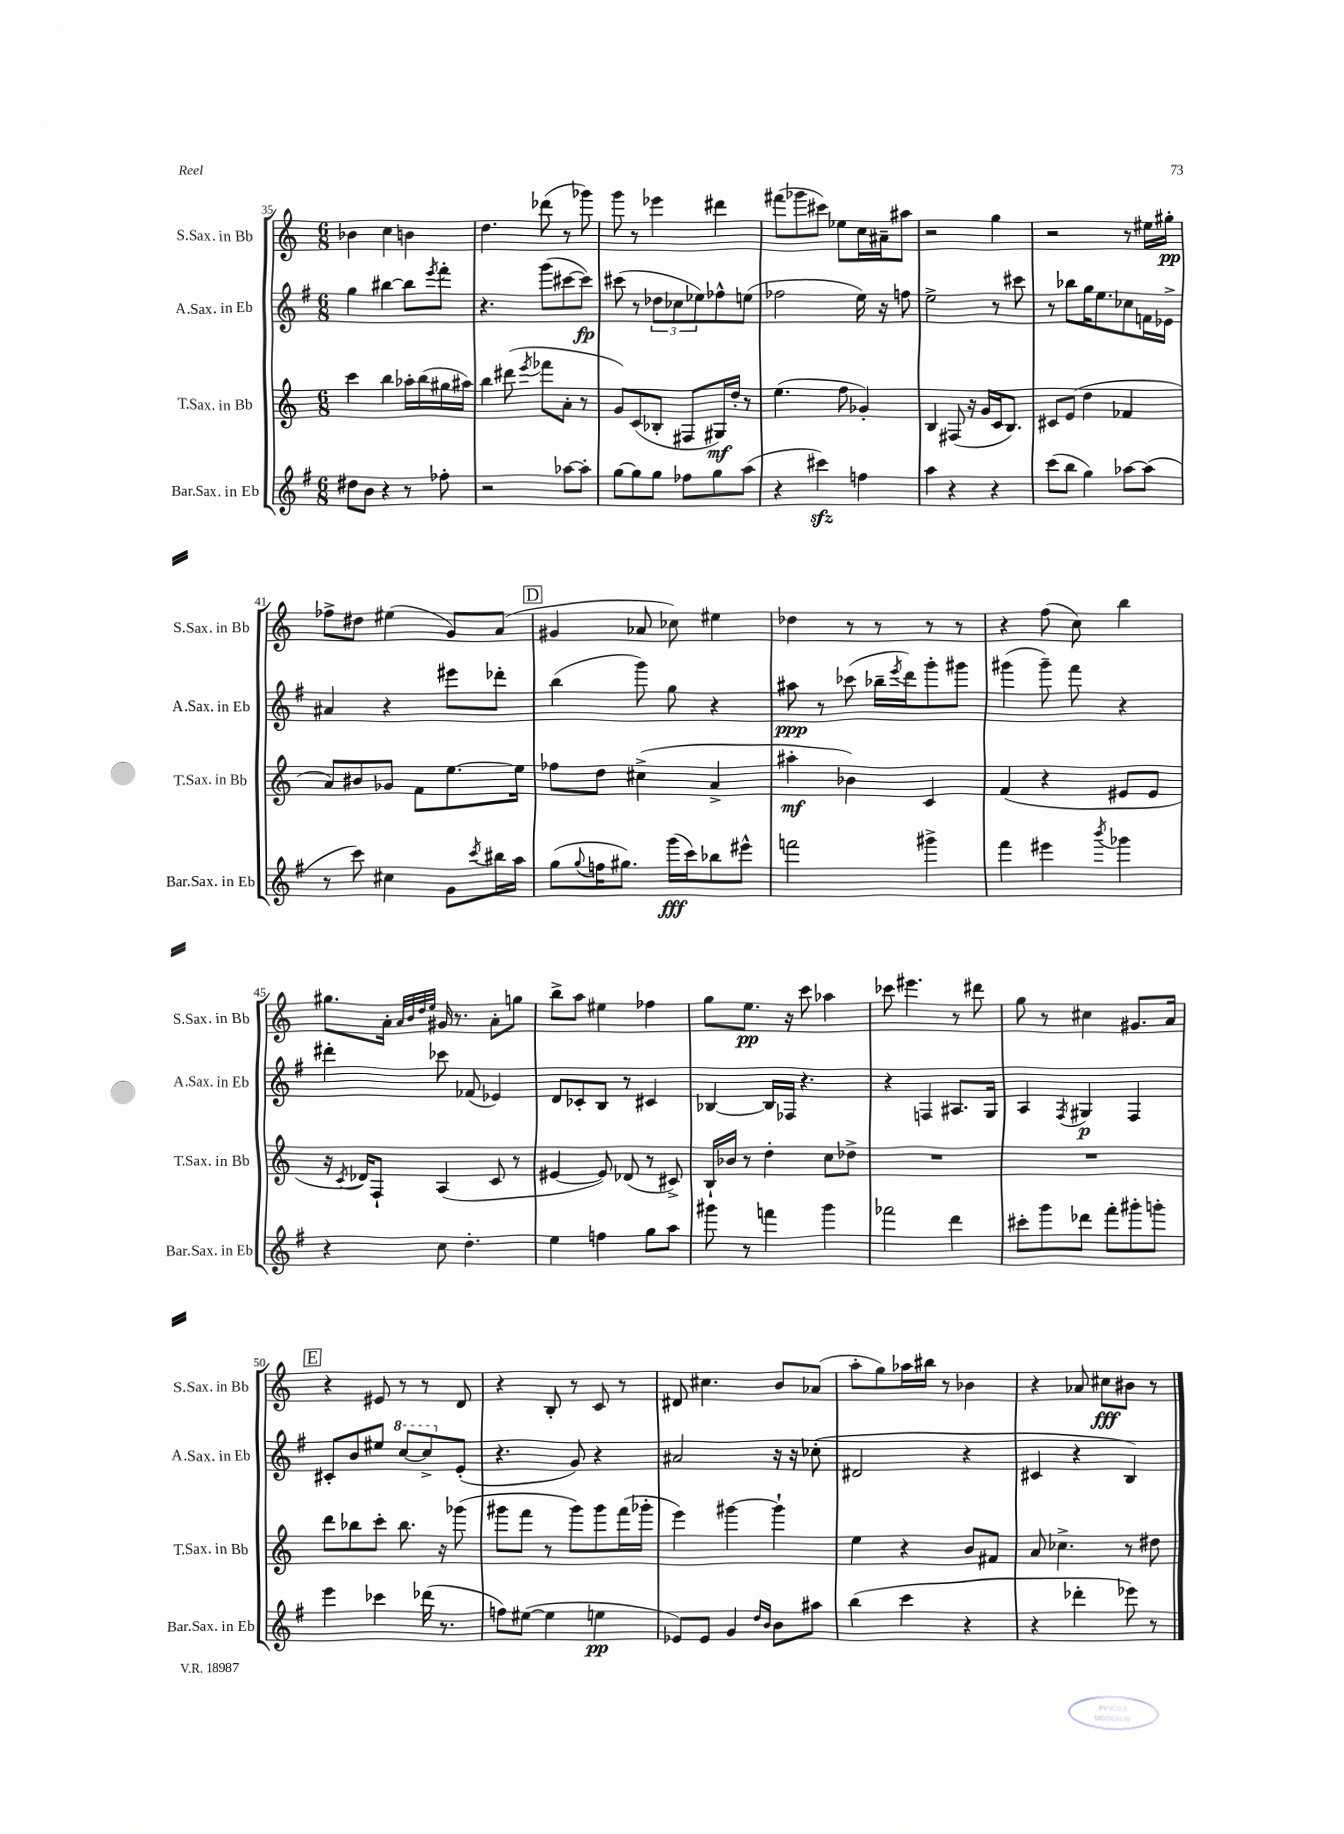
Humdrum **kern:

**kern	**kern	**kern	**kern
*staff4	*staff3	*staff2	*staff1
*clefG2	*clefG2	*clefG2	*clefG2
*k[f#]	*k[]	*k[f#]	*k[]
*M6/8	*M6/8	*M6/8	*M6/8
8dd#	4ccc	4gg	4b-
8b	.	.	.
4r	4bb	[4bb#	4cc
8r	16aa-'	8bb#]	4b
.	(16bb	.	.
.	.	8qeee	.
8ff-'	16gg#	8fff#'	.
.	16aa#)	.	.
=	=	=	=
2r	4bb	4.r	4.dd
.	(8ddd#	.	.
.	8qeee	.	.
.	8fff-	(8ggg	(8ddd-
[8aa-	8a'	[8ccc#	8r
8aa-']	8r	8ccc#])	8ggg-)
=	=	=	=
[8gg	8g)	(8ccc#	8ggg
8gg]	(8c	8r	8r
8gg	8B-'	12dd-	4eee-
.	.	12cc-	.
8ff-	8F#	.	.
.	.	12ee-)	.
8gg	16G#)	8ff-^^	4ddd#
.	16dd'	.	.
(8aa	8r	(8ee	.
=	=	=	=
4r	(4.ee	2ff-	(8fff#
.	.	.	8ggg-
4ccc#)	.	.	8ccc#)
.	8ff	.	8ee-
4ff	4g-')	16ee)	16cc
.	.	16r	16a#~
.	.	8ff	8aa#
=	=	=	=
4aa	4B	2ee^	2r
4r	(8F#	.	.
.	16r	.	.
.	16g	.	.
4r	16c	8r	4gg
.	8.B)	.	.
.	.	8ccc#	.
=	=	=	=
(8ccc	8c#	8r	2r
8bb	(8e	8bb-	.
4gg)	4dd	16gg	.
.	.	8.ee	.
[8aa-	4f-	8cc-	8r
(8aa-]	.	16f	16ee#
.	.	16e-^	16gg#'
=	=	=	=
8r	8a)	4a#	8ff-^
8ccc)	8b#	.	8dd#
4cc#	8g-	4r	(4ee#
.	8f	.	.
8g	[8.ee	8eee#	8g)
8qccc	.	.	.
16bb#	.	8ddd-'	(8a
16aa	16ee]	.	.
=	=	=	=
(8gg	8ff-	(4bb	4g#
8qqgg	.	.	.
16ff	8dd	.	.
8.gg#)	.	.	.
.	(4cc#^	8ggg)	8a-
(16ggg	.	8gg	8cc-)
16ccc)	.	.	.
8bb-	4a^	4r	4ee#
8eee#^^	.	.	.
=	=	=	=
2fff	4aa#'	8aa#	4dd-
.	.	8r	.
.	4b-)	(8ccc-	8r
.	.	16bb-~	8r
.	.	8qeee	.
.	.	16ddd)	.
4ggg#^	4c	8ggg'	8r
.	.	8ggg#	8r
=	=	=	=
4fff#	(4f	(4ggg#	4r
4eee#	4r	8ggg#~)	(8ff
.	.	8fff#	8cc)
8qbbb	.	.	.
4ggg-	8e#	4r	4bb
.	8e#	.	.
=	=	=	=
4r	16r	4ddd#'	8.gg#
.	8qc	.	.
.	16d-)	.	.
.	8F`	.	.
.	.	.	16a'
.	.	.	32qqa
.	.	.	32qqb
.	.	.	32qqdd
.	.	.	32qqee
8cc	(4A	8ccc-	16g#
.	.	.	8.r
4.dd'	.	(8f-	.
.	8c	4e-)	8a'
.	8r	.	8gg
=	=	=	=
4ee	[4e#	8d	8bb^
.	.	8c-'	8aa
4ff	8e#])	8B	4ee#
.	(8d-	8r	.
8gg	8r	4c#	4ff-
8aa	8c#^)	.	.
=	=	=	=
8ggg#	16B`	[4B-	8gg
.	16b-	.	.
8r	8r	.	8.ee
4fff	4dd'	16B-]	.
.	.	16F-	16r
.	.	4.r	8ccc
4ggg#	8cc	.	4aa-
.	8dd-^	.	.
=	=	=	=
2fff-	2.r	4r	8ccc-
.	.	.	4.eee#
.	.	4F	.
4ddd	.	8.A#	8r
.	.	.	8ddd#
.	.	16G	.
=	=	=	=
8ccc#'	2.r	4A	8gg
8ggg	.	.	8r
.	.	8qF#	.
8ddd-	.	4G#	4cc#
8fff#'	.	.	.
8ggg#'	.	4F#	8.g#
8ggg'	.	.	.
.	.	.	16a
=	=	=	=
4eee	8ddd	8c#'	4r
.	8bb-	8b	.
4ccc-	8ccc'	8ee#	8e#
.	8.bb-	[8ccc	8r
(16ddd-	.	8ccc^]	8r
8.r	16r	.	.
.	(8ggg-	(8e'	8d
=	=	=	=
8ff)	8ggg#	4.r	4r
([8ee#	8fff	.	.
4ee#]	8r	.	8B'
.	8ggg#)	8g)	8r
4ee	8ggg#	4r	8c
.	(16fff	.	8r
.	16ggg-'	.	.
=	=	=	=
8e-)	4eee)	2a#	8d#
8e-	.	.	4.cc#
4g	[4ggg#	.	.
16qqdd	.	.	.
16qqb	.	.	.
8b	4ggg#`]	16r	8b
.	.	16r	.
8aa#	.	(8cc-'	(8a-
=	=	=	=
(4bb	4ee	2d#	8aa'
.	.	.	8gg)
4ccc	4r	.	16aa-
.	.	.	16bb#
.	.	.	8r
4r	8b	4r	4b-
.	8f#	.	.
=	=	=	=
4r	8a	4c#	4r
.	4.cc-^	.	.
4ddd-'	.	4r	8a-
.	.	.	8cc#
8eee-)	8r	4B)	8b#
8r	8dd#	.	8r
==	==	==	==
*-	*-	*-	*-
